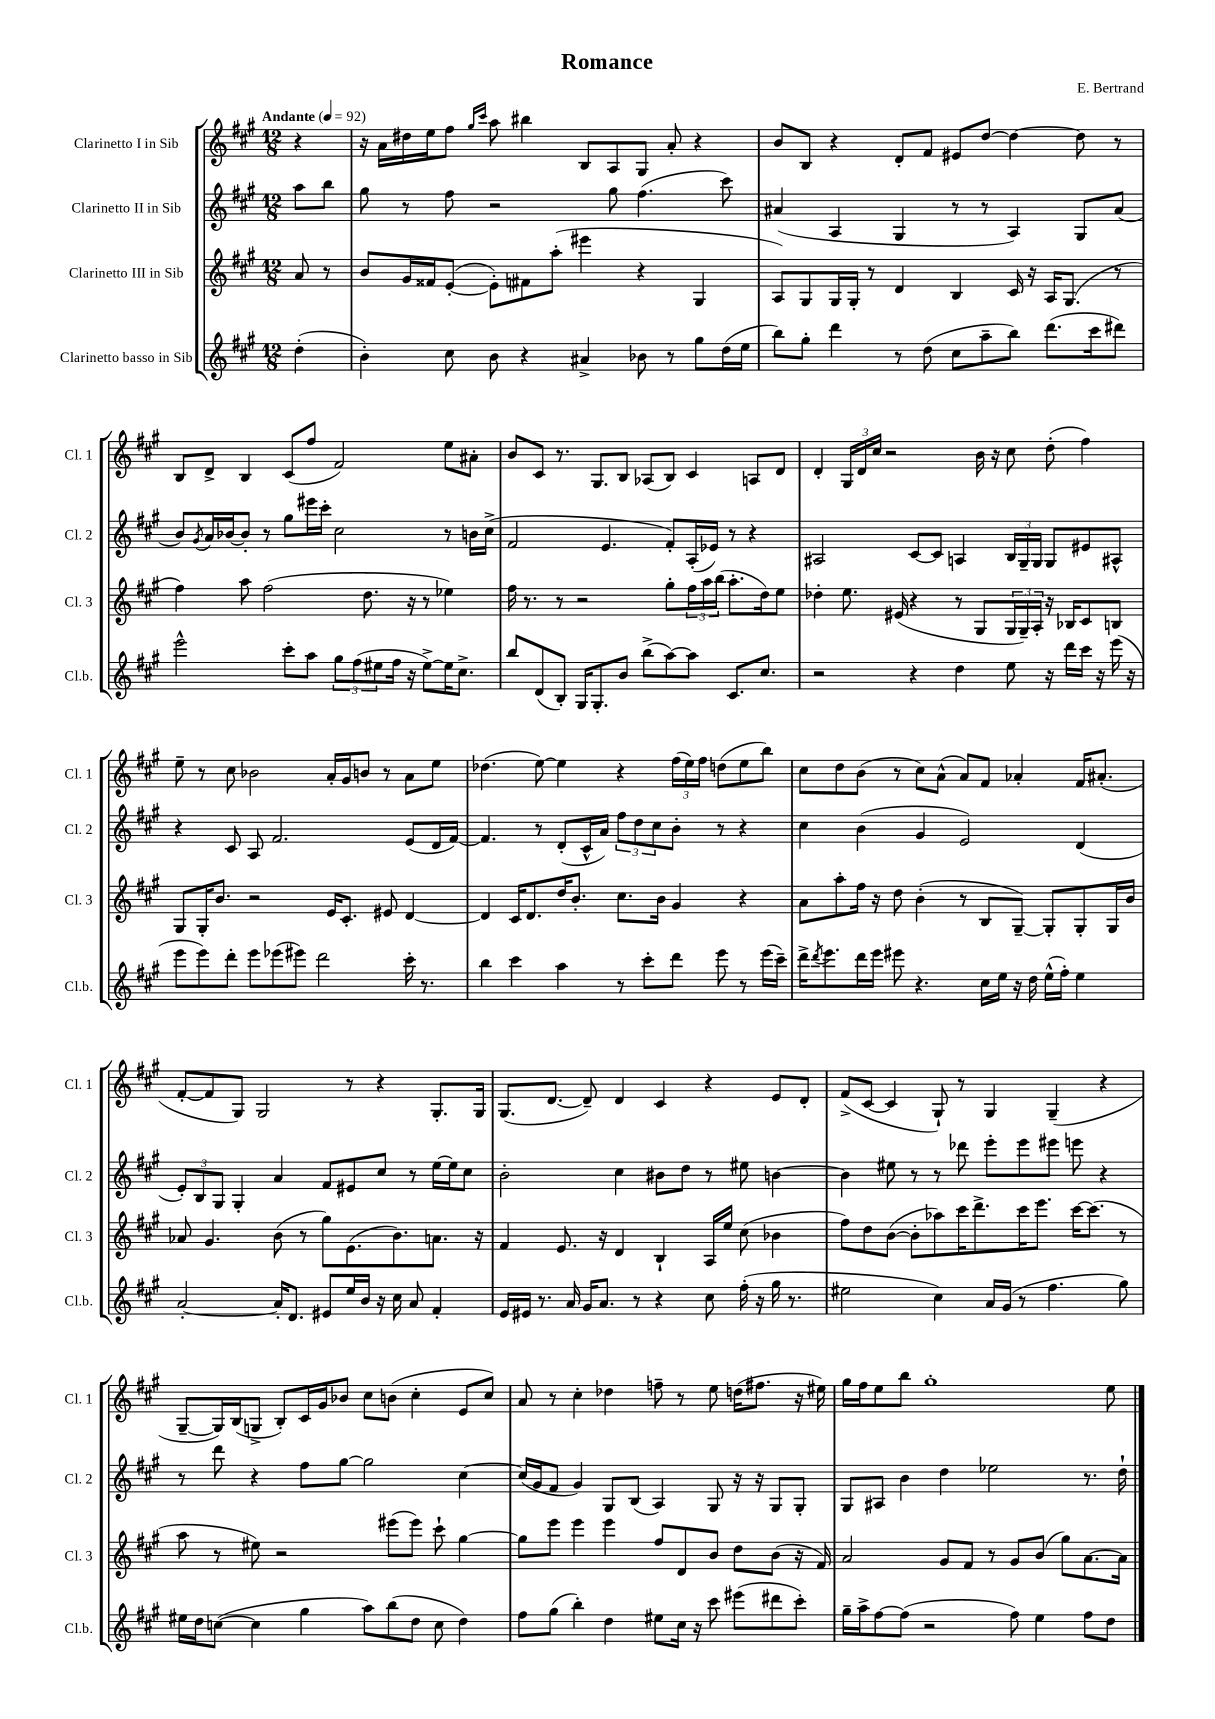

**kern	**kern	**kern	**kern
*part4	*part3	*part2	*part1
*staff4	*staff3	*staff2	*staff1
*I"Clarinetto basso in Sib	*I"Clarinetto III in Sib	*I"Clarinetto II in Sib	*I"Clarinetto I in Sib
*I'Cl.b.	*I'Cl. 3	*I'Cl. 2	*I'Cl. 1
*clefG2	*clefG2	*clefG2	*clefG2
*k[f#c#g#]	*k[f#c#g#]	*k[f#c#g#]	*k[f#c#g#]
*M12/8	*M12/8	*M12/8	*M12/8
*MM92	*MM92	*MM92	*MM92
=	=	=	=
!	!	!	!LO:TX:a:B:t=Andante
(4dd'\	8a/	8aa\L	4r
.	8r	8bb\J	.
=1	=1	=1	=1
4b'\)	8b/L	8gg#\	16r
.	.	.	16a\LL
.	16g#/L	8r	16dd#X\
.	16f##X/J	.	16ee\J
8cc#\	([8e'/J	8ff#\	8ff#\J
.	.	.	16qqgg#/LL
.	.	.	16qqccc#/JJ
8b\	8e'\L])	2r	8aa\
4r	8f#X\	.	4bb#X\
.	(8aa'\J	.	.
4a#X^/	4eee#X\	.	8B/L
.	.	8gg#\	8A/
8b-X\	4r	(4.ff#\	8G#/J
8r	.	.	8a'/
8gg#\L	4G#/	.	4r
(16dd\L	.	8ccc#\)	.
16ee\JJ	.	.	.
=2	=2	=2	=2
8bb\L)	8A/L)	(4a#X/	8b/L
8gg#'\J	8G#/	.	8B/J
4ddd\	16G#/L	4A/	4r
.	16G#'/JJ	.	.
.	8r	.	.
8r	4d/	4G#/	8d'/L
(8dd\	.	.	8f#/J
8cc#\L	4B/	8r	8e#X/L
8aa~\	.	8r	[8dd/J
8bb\J)	16c#/	4A/)	4dd\_
.	16r	.	.
(8.ddd\L	16A/KL	.	.
.	(8.G#/J	.	.
.	.	8G#/L	8dd\]
16ccc#\k	.	.	.
8ddd#X\J)	8r	(8a#/J	8r
!!LO:LB:g=z
=3	=3	=3	=3
2eee^^\	4ff#\)	8b/L)	8B/L
.	.	8qg#/	.
.	.	16a/L	8d^/J
.	.	[16b-X/J	.
.	8aa\	8b-'/J]	4B/
.	(2ff#\	8r	.
8ccc#'\L	.	8gg#\L	(8c#/L
8aa\J	.	16eee#X\L	8ff#/J
.	.	16ccc#'\JJ	.
12gg#\L	.	2cc#\	2f#/)
(12ff#\	.	.	.
.	8.dd\	.	.
12ee#X\	.	.	.
16ff#\Jk	.	.	.
16r	16r	.	.
[8ee#^\L)	8r	.	.
16ee#\K]	4ee-X\)	8r	8ee\L
8.cc#^\J	.	.	.
.	.	16bn\LL	8a#X'\J
.	.	(16cc#^\JJ	.
=4	=4	=4	=4
8bb/L	16ff#\	2f#/	8b/L
.	8.r	.	.
(8d/	.	.	8c#/J
8B'/J)	8r	.	8.r
16G#/KL	2r	.	.
8.G#'/	.	.	8.G#/L
.	.	4.e/	.
8b/J	.	.	8B/J
(8bb^\L	.	.	(8A-X/L
[8aa\)	8gg#'\L	8f#'/L)	8B/J)
8aa\J]	24ff#\L	(16A'/L	4c#/
.	24aa\	.	.
.	.	16e-X/JJ)	.
.	(24bb\JJ	.	.
8.c#/L	8.aa'\L	8r	.
.	.	4r	8An/L
8.cc#/J	16dd\k)	.	.
.	8ee\J	.	8d/J
=5	=5	=5	=5
2r	4dd-X'\	2A#X/	4d'/
.	8.ee\	.	24G#/LL
.	.	.	24d/
.	.	.	24cc#/JJ
.	.	.	2r
.	(16e#X/	.	.
4r	4r	[8c#/L	.
.	.	8c#/J]	.
4dd\	8r	4An/	.
.	8G#/L	.	16b\
.	.	.	16r
8ee\	24G#/L	24B/LL	8cc#\
.	24G#~/)	24G#~/	.
.	24A'/JJ	24G#/JJ	.
16r	16r	8G#/L	(8dd'\
16ddd\LL	16B-X/KL	.	.
16ccc#\JJ	8c#/	8e#X/	4ff#\)
16r	.	.	.
(16eee\	8Bn/J	8A#X^^/J	.
16r	.	.	.
!!LO:LB:g=z
=6	=6	=6	=6
8eee\L	8G#/L	4r	8ee~\
8eee\)	16G#'/K	.	8r
.	8.b/J	.	.
8ddd'\J	.	8c#/	8cc#\
8eee\L	2r	8A/	2b-X\
(8eee-X\	.	2.f#/	.
8eee#X\J)	.	.	.
2ddd\	.	.	.
.	16e/KL	.	16a'/LL
.	8.c#'/J	.	16g#/J
.	.	.	8bn/J
.	8e#X/	.	8r
16ccc#'\	[4d/	(8e/L	8a\L
8.r	.	.	.
.	.	16d/L	8ee\J
.	.	[16f#/JJ)	.
=7	=7	=7	=7
4bb\	4d/]	4.f#/]	(4.dd-X\
4ccc#\	16c#/KL	.	.
.	8.d/	.	.
.	.	8r	[8ee\)
4aa\	16dd/K	(8d'/L	4ee\]
.	8.b'/J	.	.
.	.	16c#^^/L	.
.	.	16a/JJ)	.
8r	8.cc#\L	12ff#\L	4r
.	.	12dd\	.
8ccc#'\L	.	.	.
.	.	12cc#\	.
.	16b\Jk	.	.
8ddd\J	4g#/	8b'\J	(24ff#\LL
.	.	.	24ee\)
.	.	.	24ff#\JJ
8eee\	.	8r	(8ddn\L
8r	4r	4r	8ee\
(16eee\LL	.	.	8bb\J)
16ccc#~\JJ)	.	.	.
=8	=8	=8	=8
16ddd^\KL	8a\L	4cc#\	8cc#\L
8qddd/	.	.	.
8.eee\	.	.	.
.	8aa'\	.	8dd\
16ddd\L	16ff#\Jk	(4b\	(8b\J
16eee\JJ	16r	.	.
8eee#X\	8dd\	.	8r
4.r	(4b'\	4g#/	8cc#\L)
.	.	.	(8a^^\J
.	8r	2e/)	8a/L)
16cc#\LL	8B/L	.	8f#/J
16ee\JJ	.	.	.
16r	[8G#~/J)	.	4a-X'/
16dd\	.	.	.
(16ee^^\LL	8G#'/L]	.	.
16ff#'\JJ)	.	.	.
4ee\	8G#'/	(4d/	16f#/KL
.	.	.	(8.a#X'/J
.	16G#/L	.	.
.	16b/JJ	.	.
!!LO:LB:g=z
=9	=9	=9	=9
[2a'/	8a-X/	12e'/L)	[8f#'/L
.	.	12B/	.
.	4.g#/	.	8f#/]
.	.	12G#/J	.
.	.	4G#'/	8G#/J)
.	.	.	2G#/
16a'/KL]	(8b\	4a/	.
8.d/J	.	.	.
.	8r	.	.
8e#X/L	8gg#\L)	8f#/L	.
16ee/L	(8.e\	8e#X/	8r
16b/JJ	.	.	.
16r	.	8cc#/J	4r
16cc#\	8.b\)	.	.
8a/	.	8r	.
4f#'/	8.an\J	[16ee\LL	8.G#'/L
.	.	16ee\J]	.
.	.	8cc#\J	.
.	16r	.	16G#/Jk
=10	=10	=10	=10
16e/LL	4f#/	2b'\	(8.G#/L
16e#X/JJ	.	.	.
8.r	.	.	.
.	.	.	[8.d/J
.	8.e/	.	.
16a/	.	.	.
16g#/KL	.	.	8d~/])
8.a/J	16r	.	.
.	4d/	4cc#\	4d/
8r	.	.	.
4r	4B`/	8b#X\L	4c#/
.	.	8dd\J	.
8cc#\	16A/LL	8r	4r
.	16ee/JJ	.	.
(16ff#'\	(8cc#\	8ee#X\	.
16r	.	.	.
16gg#\	4b-X\	[4bn\	8e/L
8.r	.	.	.
.	.	.	8d'/J
=11	=11	=11	=11
2ee#X\	8ff#\L)	4b\]	(8f#^/L
.	8dd\	.	[8c#/J
.	([8b\J	8ee#X\	4c#/]
.	8b'\L]	8r	.
4cc#\)	8aa-X\)	8r	8G#`/)
.	16ccc#\K	8ddd-X\	8r
.	8.ddd^\	.	.
16a/LL	.	8eee'\L	4G#/
(16g#/JJ	.	.	.
8r	16ccc#\K	8eee\	.
.	8.eee\J	.	.
4.ff#\	.	8eee#X\J	(4G#~/
.	[16ccc#\KL	8eeen\	.
.	(8.ccc#\J]	.	.
.	.	4r	4r
8gg#\)	8r	.	.
!!LO:LB:g=z
=12	=12	=12	=12
16ee#X\LL	8aa\	8r	[8G#~/L
16dd\J	.	.	.
([8ccn\J	8r	8ddd\	16G#/L])
.	.	.	(16B/J
4cc\]	8ee#X\)	4r	8Gn^/J
.	2r	.	8B'/L)
4gg#\	.	8ff#\L	16c#/L
.	.	.	16g#/J
.	.	[8gg#\J	8b-X/J
8aa\L)	.	2gg#\]	8cc#\L
(8bb\	(8eee#X\L	.	(8bn\J
8dd\J	8eee#\J)	.	4cc#'\
8cc\	8ccc#`\	.	.
4dd\)	[4gg#\	[4cc#\	8e/L
.	.	.	8cc#/J)
=13	=13	=13	=13
8ff#\L	8gg#\L]	(16cc#/LL]	8a/
.	.	16g#/J	.
(8gg#\J	8eee\J	8f#/J	8r
4bb'\)	4eee\	4g#/)	4cc#'\
4dd\	4eee\	8G#/L	4dd-X\
.	.	(8B/J	.
8ee#X\L	8ff#/L	4A/)	8ffn~\
16cc#\Jk	8d/	.	8r
16r	.	.	.
8ccc#\	8b/J	8G#/	8ee\
(8eee#X\L	8dd\L	16r	(16ddn\KL
.	.	16r	8.ff#X\J
8ddd#X\	(8b\J	8G#/L	.
8ccc#'\J)	16r	8G#'/J	16r
.	16f#/)	.	16ee#X\)
=14	=14	=14	=14
16gg#~\LL	2a/	8G#/L	16gg#\LL
16aa^\J	.	.	16ff#\J
[8ff#\	.	8A#X/J	8ee\
(8ff#\J]	.	4b\	8bb\J
2r	.	.	1gg#'
.	8g#/L	4dd\	.
.	8f#/J	.	.
.	8r	2ee-X\	.
8ff#\)	8g#/L	.	.
4ee\	(8b/J	.	.
.	8gg#\L)	.	.
8ff#\L	[8.a\	8.r	.
8dd\J	.	.	8ee\
.	16a\Jk]	16dd`\	.
==	==	==	==
*-	*-	*-	*-
